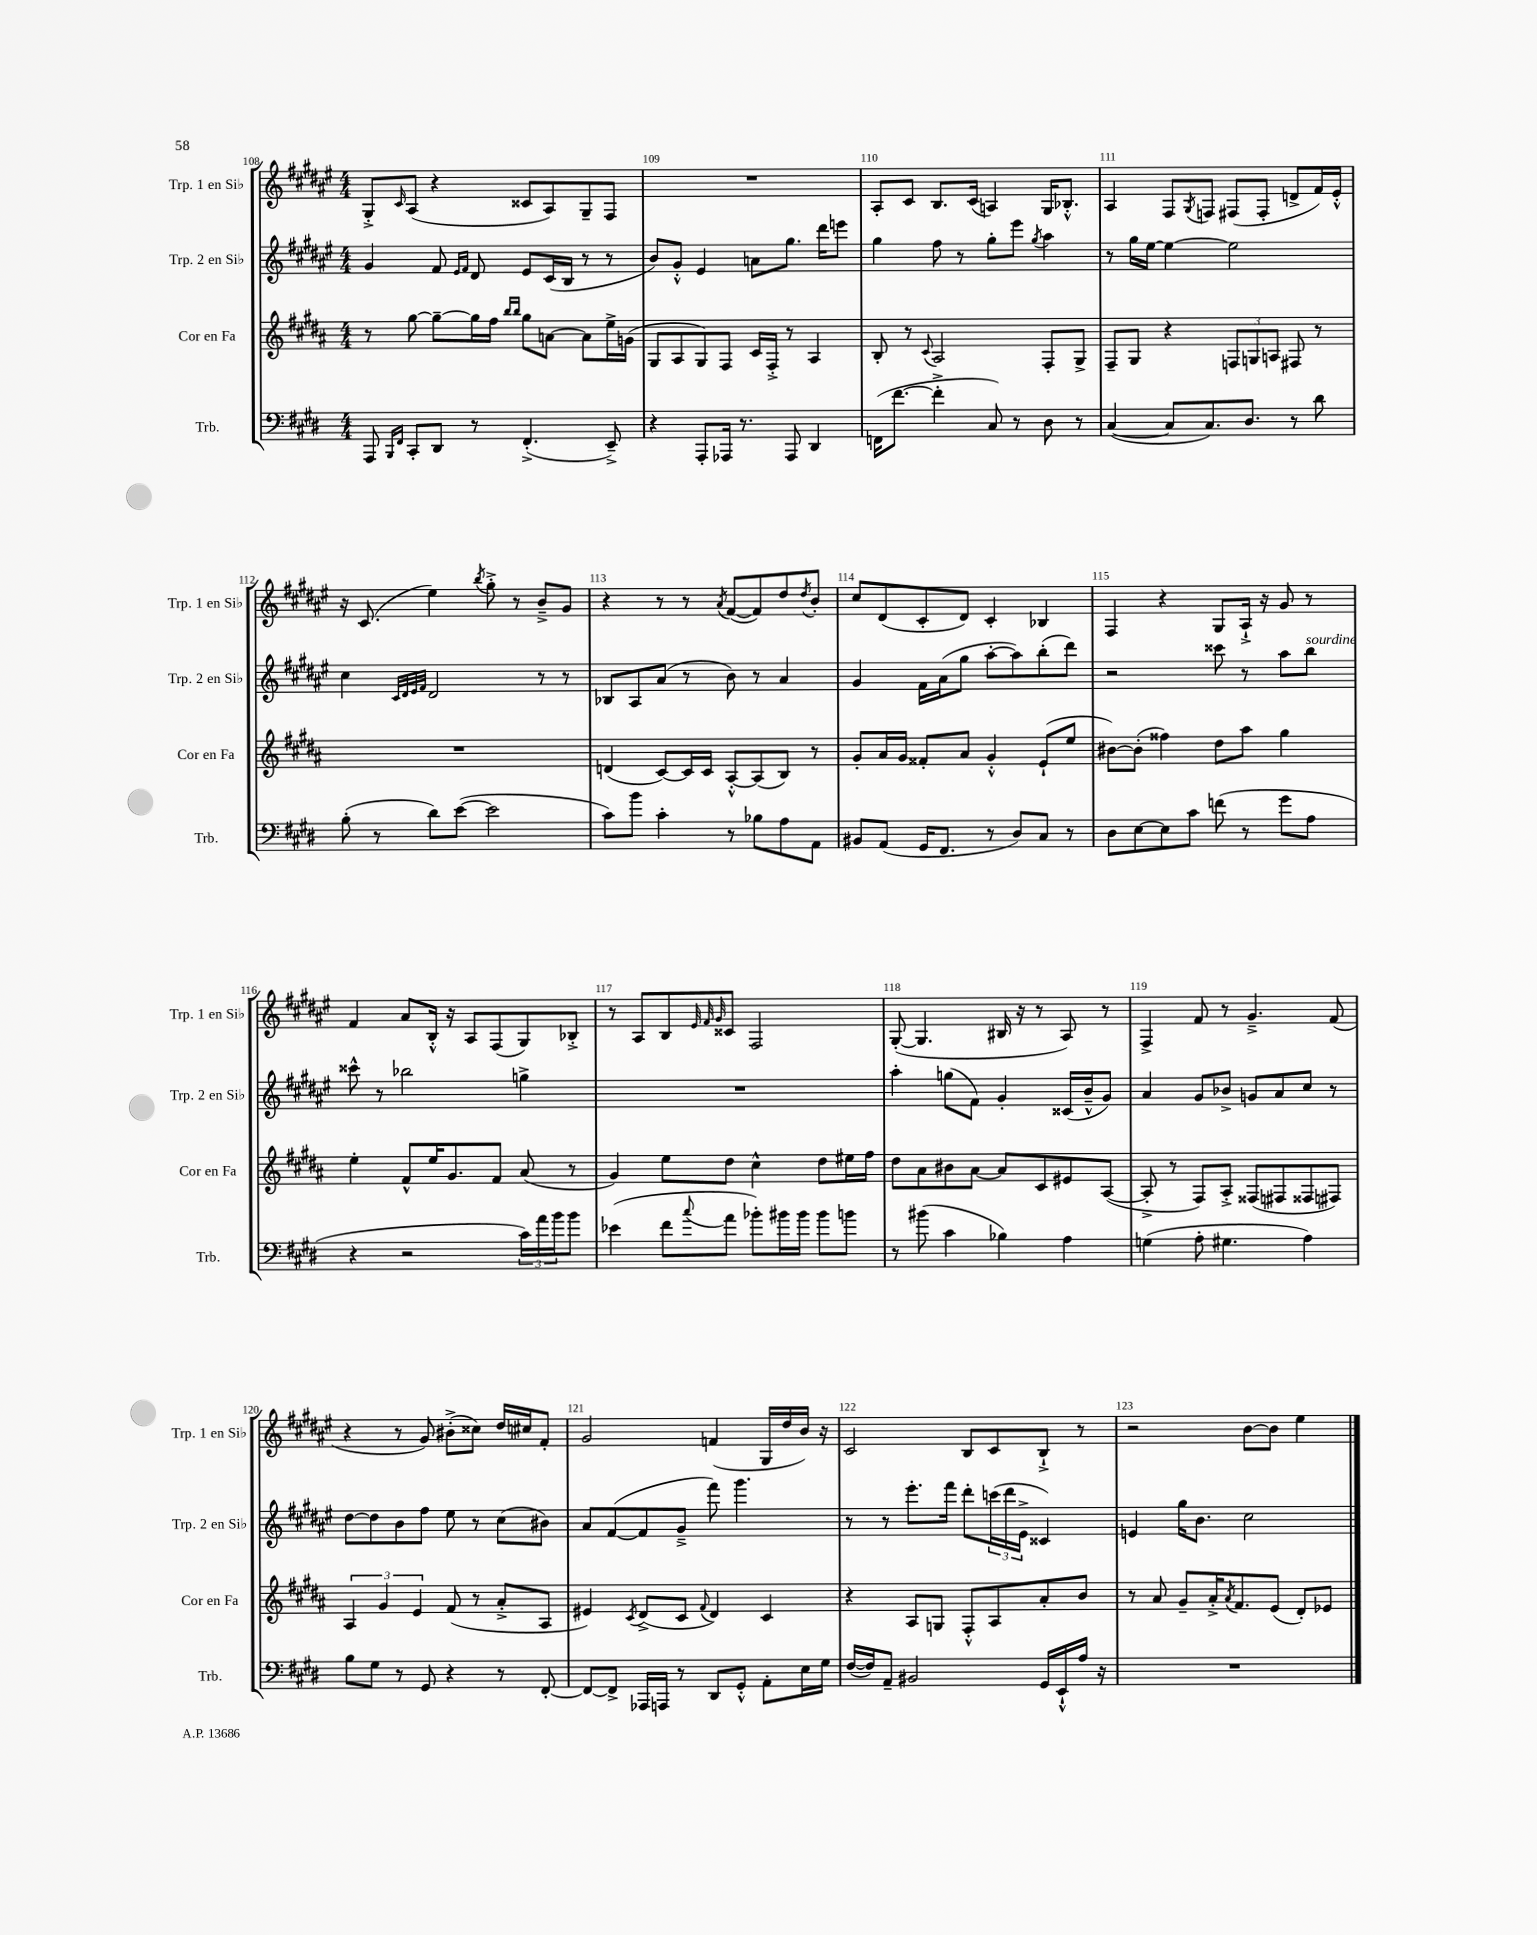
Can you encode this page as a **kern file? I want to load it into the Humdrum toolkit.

**kern	**kern	**kern	**kern
*staff4	*staff3	*staff2	*staff1
*clefF4	*clefG2	*clefG2	*clefG2
*k[f#c#g#d#]	*k[f#c#g#d#a#]	*k[f#c#g#d#a#e#]	*k[f#c#g#d#a#e#]
*M4/4	*M4/4	*M4/4	*M4/4
8AAA	8r	4g#	8G#'^
16qqBBB	.	.	.
16qqFF#	.	.	16qqc#
8CC#'	[8gg#	.	(8A#
8DD#	8gg#~_	8f#	4r
.	.	16qqe#	.
.	.	16qqf#	.
8r	16gg#]	8d#	.
.	16ff#	.	.
.	16qqbb	.	.
.	16qqbb	.	.
(4.FF#'^	8gg#	8e#	8c##
.	[8a	(16c#	8A#)
.	.	16B	.
.	8a]	8r	8G#~
8EE~^)	16ee^	8r	8F#
.	(16g	.	.
=	=	=	=
4r	8G#	8b)	1r
.	8A#	8g#'^^	.
8AAA'	8G#)	4e#	.
16AAA-	8F#	.	.
8.r	.	.	.
.	16c#	8a	.
.	16F#'^	.	.
8AAA-	8r	8.gg#	.
4DD#	4A#	.	.
.	.	16ddd#	.
.	.	8eee	.
=	=	=	=
(16FF	8B'	4gg#	8A#'
[8.f#	.	.	.
.	8r	.	8c#
.	8qqc#	.	.
4f#'^]	2A#	8ff#	8.B
.	.	8r	.
.	.	.	(16c#
8C#)	.	8gg#'	4A)
8r	.	8eee#	.
.	.	8qgg#	.
8D#	8F#'	4aa#	16G#
.	.	.	8.B-'^^
8r	8G#^	.	.
=	=	=	=
([4C#	8F#~	8r	4A#
.	8G#	16gg#	.
.	.	[16ee#	.
8C#]	4r	4ee#_	8F#
.	.	.	8qG#
8.C#)	.	.	8F
.	12F	2ee#]	(8F#
8.D#	.	.	.
.	12G	.	.
.	.	.	8F#'
.	12A	.	.
8r	8F#	.	8d^
8d#	8r	.	16f#)
.	.	.	16e#'^^
=	=	=	=
(8B'	1r	4cc#	16r
.	.	.	(8.c#
8r	.	.	.
.	.	32qqc#	.
.	.	32qqd#	.
.	.	32qqe#	.
.	.	32qqf#	.
8d#)	.	2d#	4ee#)
([8e	.	.	.
.	.	.	8qbb
2e]	.	.	8gg#'^
.	.	.	8r
.	.	8r	8b~^
.	.	8r	8g#
=	=	=	=
8c#)	(4d	8B-	4r
8b	.	8A#	.
4c#'	[8c#)	(8a#	8r
.	16c#]	8r	8r
.	16c#	.	.
.	.	.	8qa#
8r	[8A#'^^	8b)	([8f#
8B-	(8A#]	8r	8f#])
8A	8B)	4a#	8dd#
.	.	.	8qdd#
8AA	8r	.	8b'
=	=	=	=
8BB#	8g#'	4g#	8cc#
(8AA	16a#	.	(8d#
.	16g#	.	.
16GG#	8f##'	16f#	8c#'
8.FF#	.	(16a#	.
.	8a#	8gg#	8d#)
8r	4g#'^^	[8aa#'	4c#'
8D#)	.	8aa#])	.
8C#	(8e`	(8bb'	4B-
8r	8ee	8ddd#)	.
=	=	=	=
8D#	[8b#)	2r	4F#
[8E	(8b#']	.	.
8E]	4ff##)	.	4r
8c#	.	.	.
(8f	8dd#	8ccc##	8G#
8r	8aa#	8r	16A#`^
.	.	.	16r
8g#	4gg#	8aa#	8g#
8A	.	8bb	8r
=	=	=	=
4r	4ee'	8ccc##^^	4f#
.	.	8r	.
2r	8f#^^	2bb-	8a#
.	16ee	.	16B'^^
.	8.g#	.	16r
.	.	.	8A#
.	8f#	.	(8F#
24c#)	(8a#	4gg^	8G#)
24a	.	.	.
24b	.	.	.
8b	8r	.	8B-'^
=	=	=	=
(4e-	4g#)	1r	8r
.	.	.	8A#
8f#	8ee	.	8B
.	.	.	32qqe#
.	.	.	32qqf#
8qqcc#	.	.	32qqg#
8a	8dd#	.	8c##
8b-')	4cc#^^	.	2F#
16b#	.	.	.
16b#	.	.	.
8b#	8dd#	.	.
8b	16ee#	.	.
.	16ff#	.	.
=	=	=	=
8r	8dd#	4aa#'	([8G#'
(8b#	8a#	.	4.G#]
4c#	8b#	(8gg	.
.	[8a#	8f#)	.
4B-)	8a#]	4g#'	16B#
.	.	.	16r
.	8c#	.	8r
4A	8e#	(16c##	8A#)
.	.	16b~^^	.
.	([8A#	8g#)	8r
=	=	=	=
(4G	8A#'^]	4a#	4F#^
.	8r	.	.
8A'	8F#)	8g#	8f#
4.G#	8A#'^	8b-^	8r
.	(8F##	8g	4.g#~^
.	8F#	8a#	.
4A)	8F##	8cc#	.
.	8F#)	8r	(8f#
=	=	=	=
8B	6A#	[8dd#	4r
8G#	.	8dd#]	.
.	6g#	.	.
8r	.	8b	8r
.	6e	.	.
8GG#	.	8ff#	8g#)
4r	(8f#	8ee#	(8b#'^
.	8r	8r	8cc##)
8r	8a#'^	(8cc#	16dd#
.	.	.	16cc#
[8FF#'	8A#	8b#)	8f#'
=	=	=	=
8FF#_	4e#)	8a#	2g#
8FF#^]	.	([8f#	.
.	8qc#	.	.
16AAA-	(8d#^	8f#]	.
16AAA	.	.	.
8r	8c#	8g#~^	.
.	8qqf#	.	.
8DD#	4d#)	8fff#)	(4f
8GG#'^^	.	4.ggg#	.
8AA'	4c#	.	16G#
.	.	.	16dd#
16E	.	.	16b)
16G#	.	.	16r
=	=	=	=
([16F#	4r	8r	2c#
16F#])	.	.	.
8AA~	.	8r	.
2BB#	8A#	8.eee#'	.
.	8G	.	.
.	.	16fff#	.
.	8F#'^^	8ddd#'	8B
.	8A#	(24ccc	8c#
.	.	24ddd#	.
.	.	24e#^	.
16GG#	8a#'	4c##)	8B`^
16EE`^^	.	.	.
16A	8b	.	8r
16r	.	.	.
=	=	=	=
1r	8r	4e	2r
.	8a#	.	.
.	8g#~	16gg#	.
.	.	8.b	.
.	16a#'^	.	.
.	8qa#	.	.
.	8.f#	.	.
.	.	2cc#	[8b
.	(8e	.	8b]
.	8d#')	.	4ee#
.	8e-	.	.
==	==	==	==
*-	*-	*-	*-
